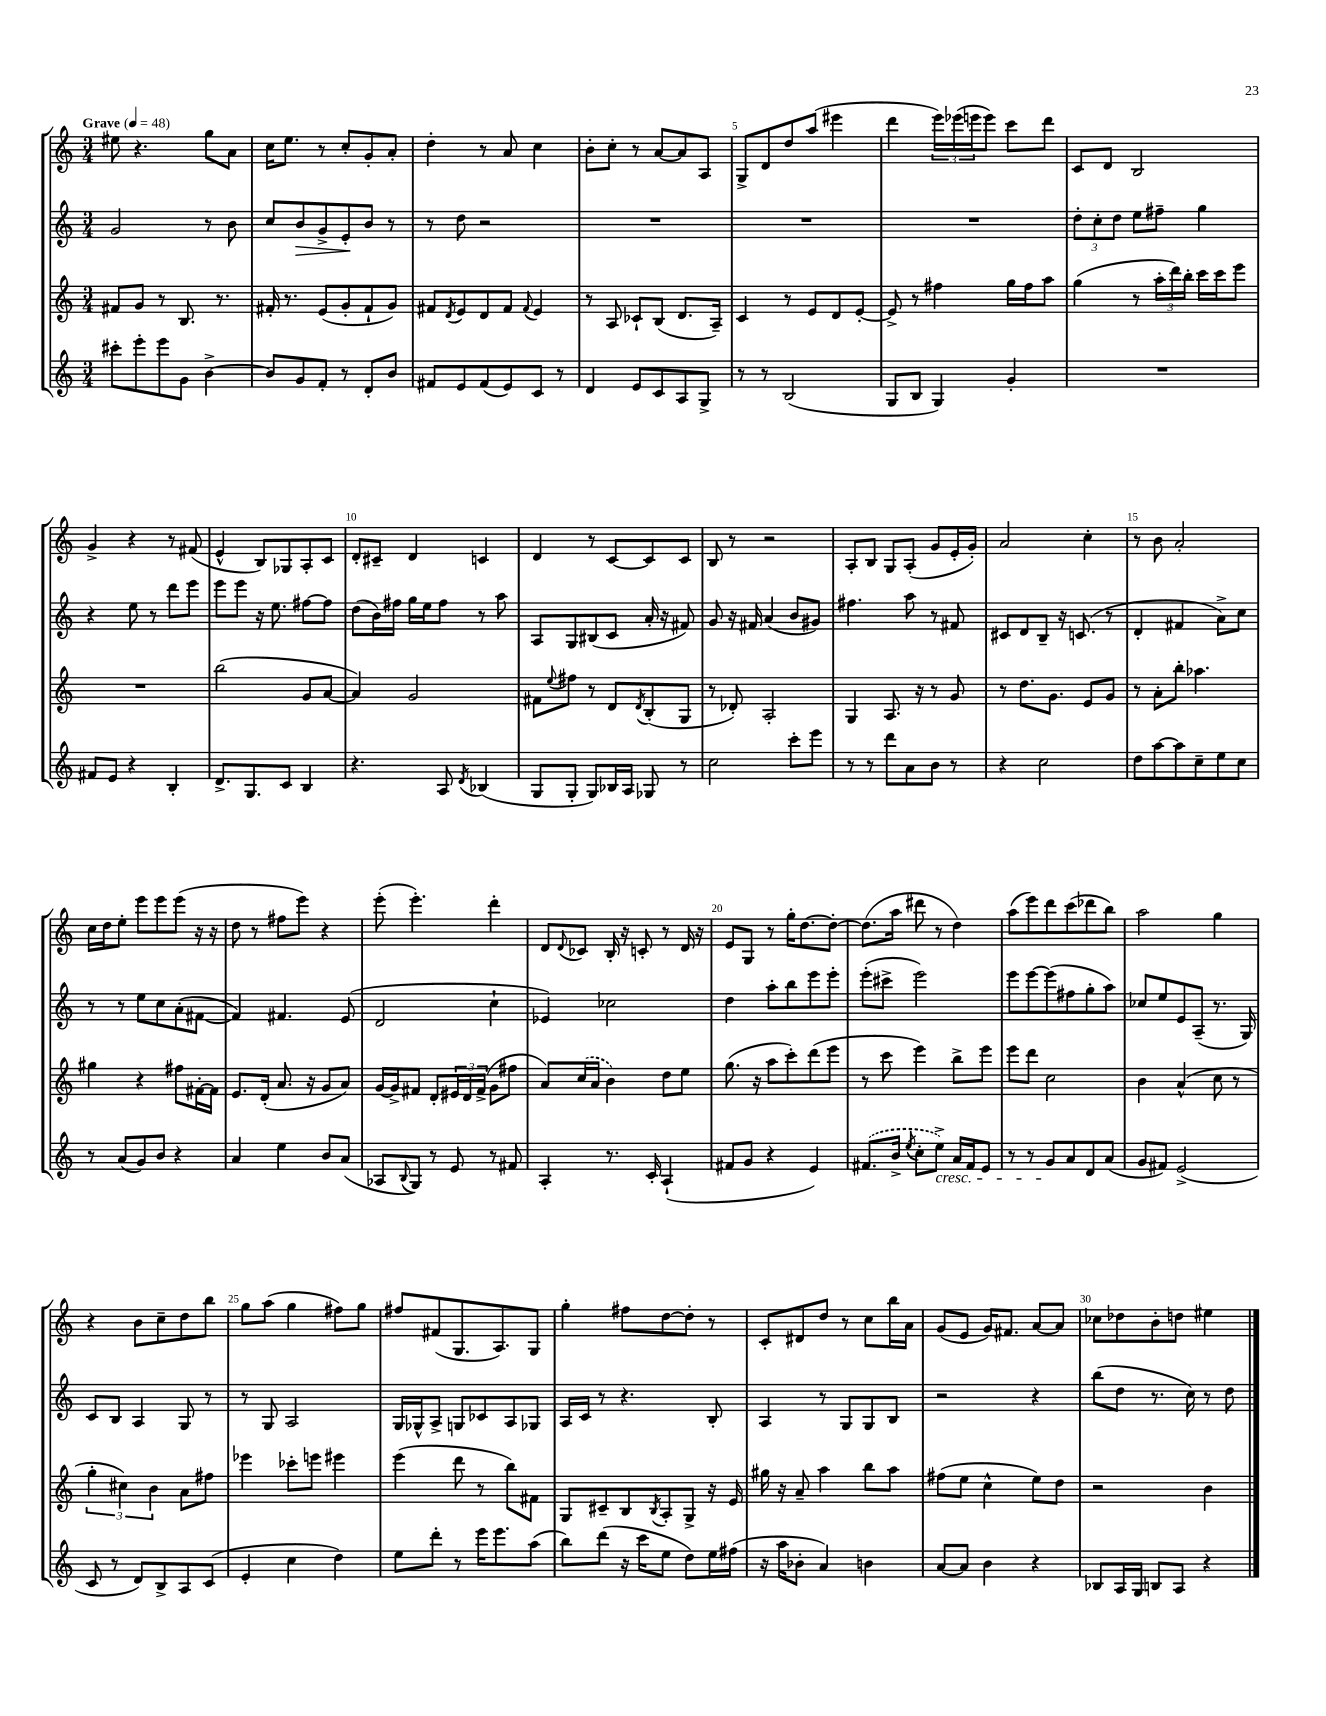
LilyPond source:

<<
\new StaffGroup <<
\new Staff = "s0" {
    \clef treble \key c \major \numericTimeSignature \time 3/4 \tempo "Grave" 4 = 48
    eis''8 r4. g''8 a'8 |
    c''16 e''8. r8 c''8-. g'8-. a'8-. |
    d''4-. r8 a'8 c''4 |
    b'8-. c''8-. r8 a'8~ a'8 a8 |
    g8-> d'8 d''8 a''8( eis'''4 |
    d'''4 \tuplet 3/2 { e'''16) ees'''16( e'''16 } e'''8) c'''8 d'''8 |
    c'8 d'8 b2 |
    g'4-> r4 r8 fis'8( |
    e'4-^ b8) ges8 a8-. c'8 |
    d'8-. cis'8-- d'4 c'4 |
    d'4 r8 c'8~ c'8 c'8 |
    b8 r8 r2 |
    a8-. b8 g8 a8-.( g'8 e'16-. g'16-.) |
    a'2 c''4-. |
    r8 b'8 a'2-. |
    c''16 d''16 e''8-. e'''8 e'''8 e'''8( r16 r16 |
    d''8 r8 fis''8 e'''8) r4 |
    e'''8-.( e'''4.-.) d'''4-. |
    d'8 \appoggiatura { d'8 } ces'8 b16-. r16 c'8-. r8 d'16 r16 |
    e'8 g8 r8 g''16-. d''8.~ d''8~-. |
    d''8.( a''16 dis'''8 r8 d''4) |
    a''8( e'''8) d'''8 c'''8( des'''8 b''8) |
    a''2 g''4 |
    r4 b'8 c''8-- d''8 b''8 |
    g''8 a''8( g''4 fis''8) g''8 |
    fis''8 fis'8( g8. a8.) g8 |
    g''4-. fis''8 d''8~ d''8-. r8 |
    c'8-. dis'8 d''8 r8 c''8 b''16 a'16 |
    g'8( e'8 g'16) fis'8. a'8~ a'8 |
    ces''8 des''8 b'8-. d''8 eis''4 \bar "|." |
}
\new Staff = "s1" {
    \clef treble \key c \major \numericTimeSignature \time 3/4
    g'2 r8 b'8 |
    c''8 b'8\> g'8-> e'8-.\! b'8 r8 |
    r8 d''8 r2 |
    R2. |
    R2. |
    R2. |
    \tuplet 3/2 { d''8-. c''8-. d''8 } e''8 fis''8-- g''4 |
    r4 e''8 r8 d'''8 e'''8 |
    e'''8 e'''8 r16 e''8. fis''8~ fis''8 |
    d''8( b'16) fis''16 g''16 e''16 fis''8 r8 a''8 |
    a8 g8 bis8( c'8 a'16-. r16 fis'8) |
    g'8 r16 fis'16 a'4( b'8 gis'8) |
    fis''4. a''8 r8 fis'8 |
    cis'8 d'8 b8-- r16 c'8.( r8 |
    d'4-. fis'4 a'8->) c''8 |
    r8 r8 e''8 c''8 a'8-.( fis'8~ |
    fis'4) fis'4. e'8( |
    d'2 c''4-! |
    ees'4) ces''2 |
    d''4 a''8-. b''8 e'''8 e'''8-. |
    e'''8-.( cis'''8-> e'''2) |
    e'''8 e'''8~ e'''8( fis''8 g''8-. a''8) |
    ces''8 e''8 e'8 a8--( r8. g16) |
    c'8 b8 a4 g8 r8 |
    r8 g8 a2 |
    g16 ges16-^ a8-> g8 ces'8 a8 ges8 |
    a16 c'16 r8 r4. b8-. |
    a4 r8 g8 g8 b8 |
    r2 r4 |
    b''8( d''8 r8. c''16) r8 d''8 \bar "|." |
}
\new Staff = "s2" {
    \clef treble \key c \major \numericTimeSignature \time 3/4
    fis'8 g'8 r8 b8. r8. |
    fis'16-. r8. e'8( g'8-. fis'8-! g'8) |
    fis'8 \acciaccatura { d'8 } e'8 d'8 fis'8 \appoggiatura { fis'8 } e'4 |
    r8 a8 ces'8-! b8( d'8. a16--) |
    c'4 r8 e'8 d'8 e'8~-. |
    e'8-> r8 fis''4 g''16 fis''16 a''8 |
    g''4( r8 \tuplet 3/2 { a''16-. d'''16) b''16-. } c'''16 c'''16 e'''8 |
    R2. |
    b''2( g'8 a'8~ |
    a'4) g'2 |
    fis'8 \appoggiatura { e''8 } fis''8 r8 d'8 \acciaccatura { d'8 } b8-.( g8 |
    r8 des'8-.) a2-. |
    g4 a8. r16 r8 g'8 |
    r8 d''8. g'8. e'8 g'8 |
    r8 a'8-. b''8-. aes''4. |
    gis''4 r4 fis''8 fis'16~-. fis'16 |
    e'8. d'16-.( a'8. r16 g'8 a'8) |
    g'16~ g'16-> fis'8 d'8-. \tuplet 3/2 { eis'16 d'16 fis'16->( } g'8 fis''8 |
    a'8) \once \slurDashed c''16( a'16 b'4) d''8 e''8 |
    g''8.( r16 a''8 c'''8-.) d'''8( e'''8 |
    r8 c'''8 e'''4) b''8-> e'''8 |
    e'''8 d'''8 c''2 |
    b'4 a'4-^( c''8 r8 |
    \tuplet 3/2 { g''4-. cis''4) b'4 } a'8 fis''8 |
    ees'''4 ces'''8-. e'''8 eis'''4 |
    e'''4( d'''8 r8 b''8) fis'8 |
    g8 cis'8-- b8 \acciaccatura { b8 } a8-. g8-> r16 e'16 |
    gis''16 r16 a'8-- a''4 b''8 a''8 |
    fis''8( e''8 c''4-^ e''8) d''8 |
    r2 b'4 \bar "|." |
}
\new Staff = "s3" {
    \clef treble \key c \major \numericTimeSignature \time 3/4
    cis'''8-. e'''8-. e'''8 g'8 b'4~-> |
    b'8 g'8 f'8-. r8 d'8-. b'8 |
    fis'8 e'8 fis'8( e'8) c'8 r8 |
    d'4 e'8 c'8 a8 g8-> |
    r8 r8 b2( |
    g8 b8 g4) g'4-. |
    R2. |
    fis'8 e'8 r4 b4-. |
    d'8.-> g8. c'8 b4 |
    r4. a8 \acciaccatura { d'8 } bes4( |
    g8 g8-. g8) bes16 a16 ges8 r8 |
    c''2 c'''8-. e'''8 |
    r8 r8 d'''8 a'8 b'8 r8 |
    r4 c''2 |
    d''8 a''8~ a''8 c''8-- e''8 c''8 |
    r8 a'8( g'8) b'8 r4 |
    a'4 e''4 b'8 a'8( |
    aes8 \appoggiatura { b8 } g8) r8 e'8 r8 fis'8 |
    a4-. r8. c'16-. a4-!( |
    fis'8 g'8 r4 e'4) |
    \once \slurDashed fis'8.( b'16-> \acciaccatura { e''8 } c''8-. e''8->\cresc) a'16 fis'16 e'8 |
    r8 r8 g'8\! a'8 d'8 a'8( |
    g'8 fis'8) e'2->( |
    c'8 r8 d'8) b8-> a8 c'8( |
    e'4-. c''4 d''4) |
    e''8 d'''8-. r8 e'''16 e'''8. a''8( |
    b''8) d'''8( r16 c'''16 e''8 d''8) e''16 fis''16( |
    r16 a''16 bes'8-. a'4) b'4 |
    a'8~ a'8 b'4 r4 |
    bes8 a16 g16 b8 a8 r4 \bar "|." |
}
>>
>>
\layout { \context { \Score \override BarNumber.break-visibility = ##(#f #t #t) barNumberVisibility = #(every-nth-bar-number-visible 5) } }
